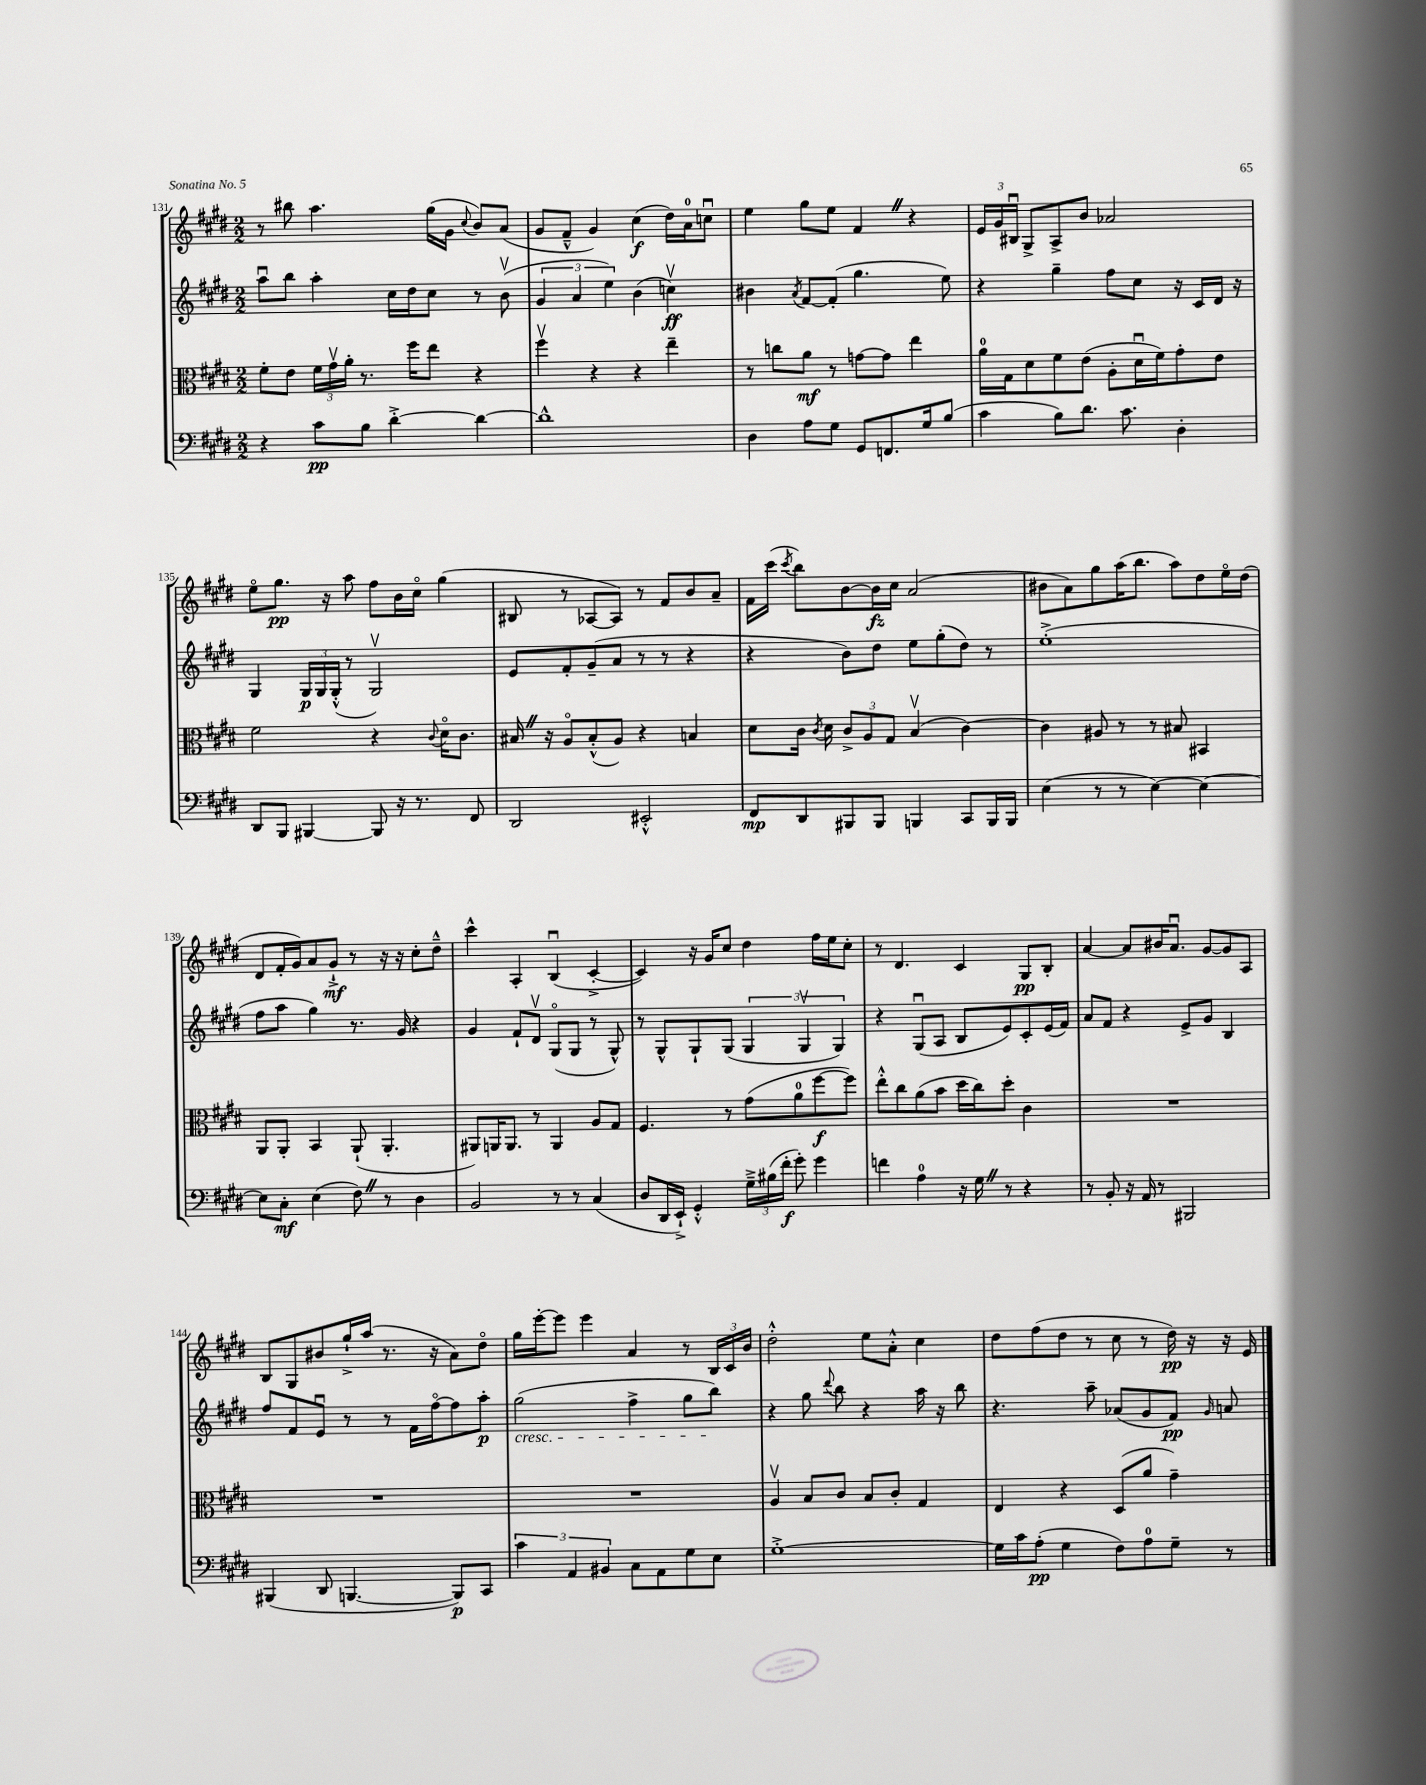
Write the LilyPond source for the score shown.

<<
\new StaffGroup <<
\new Staff = "s0" {
    \clef treble \key e \major \numericTimeSignature \time 2/2
    \autoBeamOff r8 bis''8 a''4. gis''16[( gis'16] \appoggiatura { cis''8 } b'8[) a'8]( |
    gis'8[ fis'8]---^ gis'4) cis''4\f( dis''16[) a'16-0 c''8]\downbow |
    e''4 gis''8[ e''8] fis'4 \once \override BreathingSign.text = \markup { \musicglyph "scripts.caesura.straight" } \breathe r4 |
    \tuplet 3/2 { e'16[ gis'16 bis16]\downbow } gis8[-> a8-> b'8] aes'2 |
    e''8[\flageolet gis''8.]\pp r16 a''8 fis''8[ b'16 cis''16]\flageolet gis''4( |
    bis8 r8 aes8[~ aes8]) r8 fis'8[ b'8 a'8]-- |
    fis'16[ cis'''16]( \acciaccatura { cis'''8 } b''8[) b'8~ b'16\fz cis''16] a'2( |
    bis'8[ a'8) gis''8 a''16( b''8.] a''8[) dis''8 e''16\flageolet dis''16]( |
    dis'8[ fis'16-. gis'16) a'8 gis'8]-!->\mf r8 r16 r16 cis''8[-. dis''8]---^ |
    cis'''4-^ a4-. b4\downbow( cis'4~-.-> |
    cis'4) r16 gis'16[ cis''8] dis''4 fis''16[ e''16 cis''8]-. |
    r8 dis'4. cis'4 gis8[\pp b8]-. |
    a'4~ a'8[ bis'16 a'8.]\downbow gis'8[~ gis'8 a8] |
    b8[ gis8 bis'8 gis''16-!-> a''16]( r8. r16 a'8[) dis''8]\flageolet |
    gis''16[ e'''16~-. e'''8] e'''4 a'4 r8 \tuplet 3/2 { b16[ cis'16 b'16] } |
    dis''2-.-^ e''8[ a'8]-.-^ cis''4 |
    dis''8[ fis''8( dis''8] r8 cis''8 r8 dis''16\pp) r16 r16 e'16 \bar "|." |
}
\new Staff = "s1" {
    \clef treble \key e \major \numericTimeSignature \time 2/2
    \autoBeamOff a''8[\downbow b''8] a''4-. cis''16[ dis''16 cis''8] r8 b'8\upbow( |
    \tuplet 3/2 { gis'4 a'4 e''4) } b'4( c''4\upbow\ff) |
    bis'4 \acciaccatura { a'8 } fis'8[~ fis'8]-.( gis''4. e''8) |
    r4 gis''4-- fis''8[ cis''8] r16 cis'16[ dis'16] r16 |
    gis4 \tuplet 3/2 { gis16[\p gis16 gis16]-.-^( } r8 gis2\upbow) |
    e'8[ fis'8-. gis'8--( a'8] r8 r8 r4 |
    r4 b'8[) dis''8] e''8[ gis''8-.( dis''8]) r8 |
    e''1-.->( |
    fis''8[ a''8] gis''4) r8. gis'16 r4 |
    gis'4 fis'8[-! dis'8]\upbow gis8[\flageolet( gis8] r8 gis8-^) |
    r8 gis8[-^ gis8-! gis8]( \tuplet 3/2 { gis4 gis4\upbow gis4) } |
    r4 gis8[\downbow( a8] b8[ e'8) cis'8-. e'16( fis'16]) |
    a'8[ fis'8] r4 e'8[-> gis'8] b4 |
    fis''8[ fis'8 e'8]\downbow r8 r8 fis'16[ fis''16~\flageolet fis''8 a''8]-.\p |
    gis''2\cresc( fis''4-> gis''8[ b''8]\!) |
    r4 gis''8 \appoggiatura { dis'''8 } b''8 r4 a''16 r16 b''8 |
    r4. a''8-- aes'8[( gis'8 fis'8]\pp) \grace { gis'16 } a'8 \bar "|." |
}
\new Staff = "s2" {
    \clef alto \key e \major \numericTimeSignature \time 2/2
    \autoBeamOff fis'8[-. e'8] \tuplet 3/2 { fis'16[ gis'16\upbow a'16]-. } r8. fis''16[ e''8] r4 |
    fis''4\upbow r4 r4 e''4-- |
    r8 c''8[ a'8]\mf r8 g'8[~ g'8] e''4 |
    a'16[-0 gis16 dis'8 fis'8 e'8]( a8[-. dis'16\downbow fis'16) gis'8-. e'8] |
    fis'2 r4 \appoggiatura { cis'8 } dis'16[\flageolet cis'8.] |
    bis16 \once \override BreathingSign.text = \markup { \musicglyph "scripts.caesura.straight" } \breathe r16 a8[\flageolet bis8-.-^( a8]) r4 b4 |
    dis'8[ cis'16] \acciaccatura { cis'8 } dis'16 \tuplet 3/2 { cis'8[-> a8 gis8] } b4\upbow( cis'4~) |
    cis'4 ais8 r8 r8 bis8 bis,4 |
    a,8[ a,8]-. b,4 a,8-!( a,4.-. |
    ais,8[) a,16 a,8.] r8 a,4 a8[ gis8] |
    fis4. r8 gis'8[( a'8-0 fis''8~\f fis''8]) |
    e''8[-.-^ cis''8 a'8( b'8] dis''16[ cis''16) dis''8]-. cis'4 |
    R1 |
    R1 |
    R1 |
    a4\upbow b8[ cis'8] b8[ cis'8]-. gis4 |
    e4 r4 dis8[( a'8] gis'4--) \bar "|." |
}
\new Staff = "s3" {
    \clef bass \key e \major \numericTimeSignature \time 2/2
    \autoBeamOff r4 cis'8[\pp b8] dis'4~-.-> dis'4~ |
    dis'1-^ |
    dis4 a8[ gis8] gis,8[ f,8. gis16 b8]( |
    cis'4 b8[) dis'8.] cis'8. dis4-. |
    dis,8[ b,,8] bis,,4~ bis,,8 r16 r8. fis,8 |
    dis,2 eis,2-.-^ |
    fis,8[\mp dis,8 bis,,8 bis,,8] b,,4 cis,8[ b,,16 b,,16] |
    e4( r8 r8 e4~) e4~ |
    e8[ cis8]-.\mf e4( fis8) \once \override BreathingSign.text = \markup { \musicglyph "scripts.caesura.straight" } \breathe r8 dis4 |
    b,2 r8 r8 cis4( |
    dis8[ dis,16 e,16]-!->) gis,4-.-^ \tuplet 3/2 { gis16[---> bis16( fis'16]-.\f } gis'8-.) gis'4 |
    f'4 a4-0 r16 gis16 \once \override BreathingSign.text = \markup { \musicglyph "scripts.caesura.straight" } \breathe r8 r4 |
    r8 b,8-. r16 a,16 r8 bis,,2 |
    bis,,4( dis,8 b,,4.~ b,,8[\p) cis,8] |
    \tuplet 3/2 { cis'4 a,4 bis,4 } cis8[ a,8 gis8 e8] |
    gis1~-.-> |
    gis16[ cis'16 a8]-.\pp( gis4 fis8[) a8-0 gis8]-- r8 \bar "|." |
}
>>
>>
\layout { \context { \Score currentBarNumber = #131 } }
